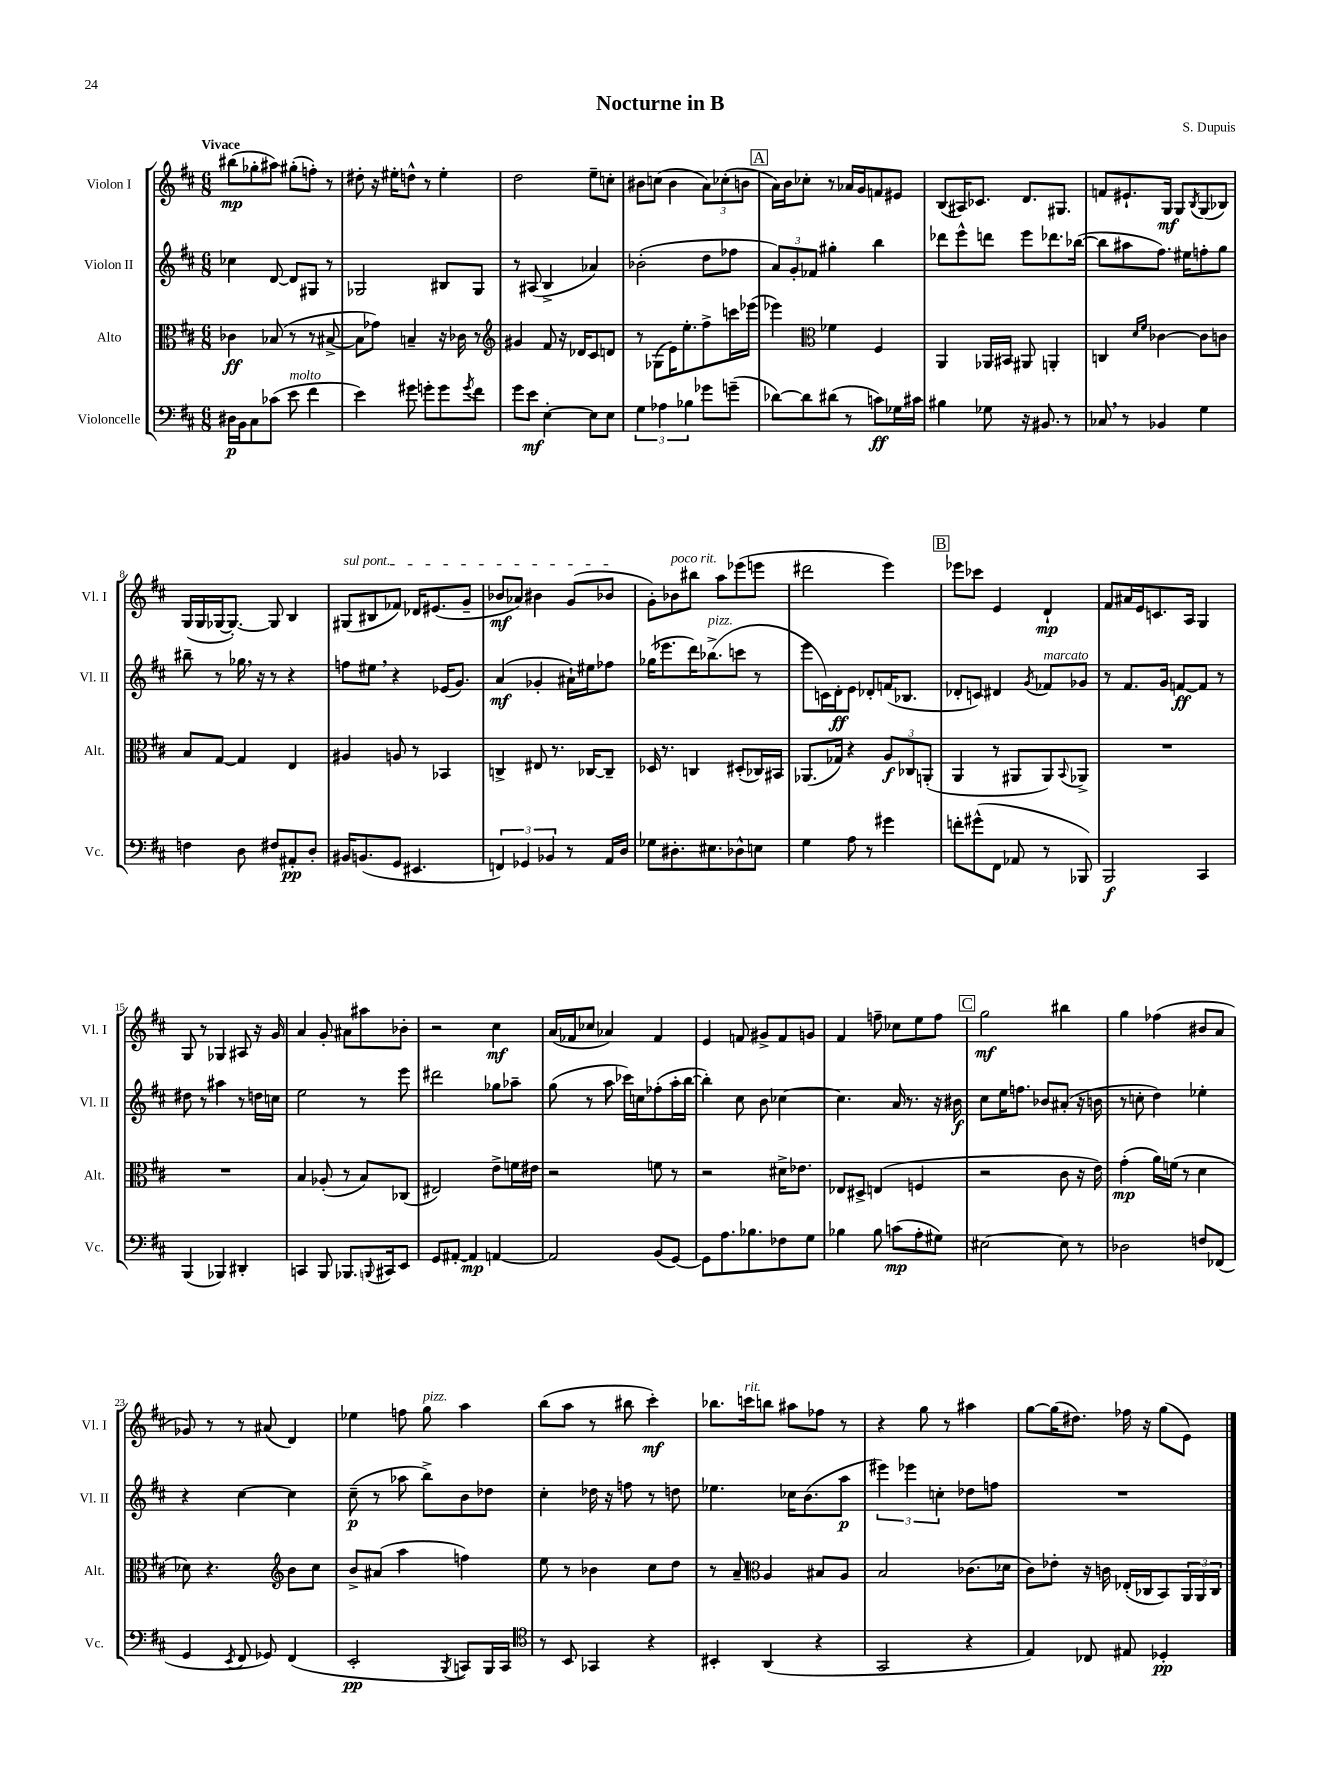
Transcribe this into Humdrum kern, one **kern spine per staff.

**kern	**dynam	**kern	**dynam	**kern	**dynam	**kern	**dynam
*part4	*part4	*part3	*part3	*part2	*part2	*part1	*part1
*staff4	*staff4	*staff3	*staff3	*staff2	*staff2	*staff1	*staff1
*I"Violoncelle	*	*I"Alto	*	*I"Violon II	*	*I"Violon I	*
*I'Vc.	*	*I'Alt.	*	*I'Vl. II	*	*I'Vl. I	*
*clefF4	*	*clefC3	*	*clefG2	*	*clefG2	*
*k[f#c#]	*	*k[f#c#]	*	*k[f#c#]	*	*k[f#c#]	*
*M6/8	*	*M6/8	*	*M6/8	*	*M6/8	*
=1	=1	=1	=1	=1	=1	=1	=1
!	!	!	!	!	!	!LO:TX:a:B:t=Vivace	!
16D#X\LL	p	4c-X\	ff	4cc-X\	.	(8bb#X\L	mp
16BB\J	.	.	.	.	.	.	.
8C#\	.	.	.	.	.	8gg-X'\	.
(8c-X\J	.	(8B-X/	.	[8d/	.	8aa#X\J)	.
!LO:TX:a:i:t=molto	!	!	!	!	!	!	!
8e\	.	8r	.	8d/L]	.	(8gg#X'\L	.
4f#\	.	8r	.	8G#X/J	.	8ffn'\J)	.
.	.	[8B#X^/	.	8r	.	8r	.
=2	=2	=2	=2	=2	=2	=2	=2
4e\)	.	8B#\L]	.	2G-X/	.	8dd#X'\	.
.	.	8g-X\J)	.	.	.	16r	.
.	.	.	.	.	.	16ee#X'\KL	.
8g#X\	.	4Bn~/	.	.	.	8ddn^^\J	.
8gn'\L	.	.	.	.	.	8r	.
8g\	.	16r	.	8B#X/L	.	4ee#'\	.
.	.	16c-X\	.	.	.	.	.
8qg/	.	.	.	.	.	.	.
8f#\J	.	8r	.	8G-/J	.	.	.
=3	=3	=3	=3	=3	=3	=3	=3
*	*	*clefG2	*	*	*	*	*
8g\L	.	4g#X/	.	8r	.	2dd\	.
8e\J	mf	.	.	(8A#X/	.	.	.
[4E'\	.	8f#/	.	4B^/	.	.	.
.	.	16r	.	.	.	.	.
.	.	16d-X/KL	.	.	.	.	.
8E\L]	.	8c#/	.	4a-X/)	.	8ee~\L	.
8E\J	.	8dn/J	.	.	.	8ccn'\J	.
=4	=4	=4	=4	=4	=4	=4	=4
6G\	.	8r	.	(2b-X'\	.	8b#X\L	.
.	.	(8G-X\L	.	.	.	(8ccn\J	.
6A-X\	.	.	.	.	.	.	.
.	.	16e\K)	.	.	.	4b#\	.
.	.	8.ee'\	.	.	.	.	.
6B-X\	.	.	.	.	.	.	.
8g-X\L	.	8ff#^\	.	8dd\L	.	12a\L)	.
.	.	.	.	.	.	(12cc-X'\	.
(8gn~\J	.	16cccn\L	.	8ff-X\J	.	.	.
.	.	.	.	.	.	12bn\J	.
.	.	(16eee-X\JJ	.	.	.	.	.
!!LO:REH:place=s1:t=A
=5	=5	=5	=5	=5	=5	=5	=5
[8d-X\L)	.	4eee-X\)	.	12a/L)	.	16a\LL)	.
.	.	.	.	.	.	16b\J	.
.	.	.	.	12g'/	.	.	.
8d-\]	.	.	.	.	.	8cc-X'\J	.
.	.	.	.	12f-X/J	.	.	.
*	*	*clefC3	*	*	*	*	*
(8d#X\J	.	4f-X\	.	4gg#X'\	.	8r	.
8r	.	.	.	.	.	16a-X/LL	.
.	.	.	.	.	.	16g/J	.
8cn\L)	ff	4F#/	.	4bb\	.	8fn/	.
16G-X\L	.	.	.	.	.	8e#X/J	.
16c#X\JJ	.	.	.	.	.	.	.
=6	=6	=6	=6	=6	=6	=6	=6
4B#X\	.	4AA/	.	8ddd-X\L	.	(8B/L	.
.	.	.	.	8eee^^\	.	16A#X/K)	.
.	.	.	.	.	.	8.c-X/J	.
8G-X\	.	16AA-X/LL	.	8dddn\J	.	.	.
.	.	16BB#X/JJ	.	.	.	.	.
16r	.	8AA#X/	.	8eee\L	.	8.d/L	.
8.BB#X/	.	.	.	.	.	.	.
.	.	4AAn'/	.	8.ddd-X\	.	.	.
.	.	.	.	.	.	8.G#X/J	.
8r	.	.	.	.	.	.	.
.	.	.	.	([16bb-X\Jk	.	.	.
=7	=7	=7	=7	=7	=7	=7	=7
8C-X,/	.	4Cn/	.	8bb-\L]	.	8fn/L	.
8r	.	.	.	8aa#X\	.	8.e#X`/	.
.	.	16qqd/LL	.	.	.	.	.
.	.	16qqf#/JJ	.	.	.	.	.
4BB-X/	.	[4c-X\	.	8.ff#\J)	.	.	.
.	.	.	.	.	.	16G/Jk	mf
.	.	.	.	.	.	8G/L	.
.	.	.	.	16ee#X\KL	.	.	.
.	.	.	.	.	.	8qB/	.
4G\	.	8c-\L]	.	8ffn'\	.	(8G/	.
.	.	8cn\J	.	8gg\J	.	8B-X/J)	.
!!LO:LB:g=z
=8	=8	=8	=8	=8	=8	=8	=8
4Fn\	.	8B/L	.	8bb#X~\	.	(16G/LL	.
.	.	.	.	.	.	16G/	.
.	.	[8G/J	.	8r	.	[16G-X/J	.
.	.	.	.	.	.	8.G-'/J_)	.
8D\	.	4G/]	.	16gg-X,\	.	.	.
.	.	.	.	16r	.	.	.
8F#X/L	.	.	.	8r	.	8G-/]	.
8AA#X'/	pp	4E/	.	4r	.	4B/	.
8D'/J	.	.	.	.	.	.	.
=9	=9	=9	=9	=9	=9	=9	=9
!	!	!	!	!	!	!LO:TX:a:i:t=sul pont.	!
16BB#X/KL	.	4A#X/	.	8ffn\L	.	(8G#X/L	.
(8.BBn/	.	.	.	.	.	.	.
.	.	.	.	8ee#X,\J	.	8B#X/	.
8GG/J	.	8An/	.	4r	.	8f-X/J)	.
4.EE#X/	.	8r	.	.	.	16d-X/KL	.
.	.	.	.	.	.	(8.e#X/	.
.	.	4BB-X/	.	(16e-X/KL	.	.	.
.	.	.	.	8.g/J)	.	.	.
.	.	.	.	.	.	8g~/J	.
=10	=10	=10	=10	=10	=10	=10	=10
6FFn/)	.	4Cn^/	.	(4a/	mf	8b-X/L	mf
.	.	.	.	.	.	8a-X/J)	.
6GG-X/	.	.	.	.	.	.	.
.	.	8E#X/	.	4g-X'/	.	4b#X\	.
6BB-X/	.	.	.	.	.	.	.
.	.	8.r	.	.	.	.	.
8r	.	.	.	16a#X`\LL)	.	(8g/L	.
.	.	[16C-X/KL	.	16ee#X\J	.	.	.
16AA/LL	.	8C-~/J]	.	8ff-X\J	.	8b-X/J	.
16D/JJ	.	.	.	.	.	.	.
=11	=11	=11	=11	=11	=11	=11	=11
8G-X\L	.	16D-X/	.	(16gg-X\KL	.	8g'\L)	.
.	.	8.r	.	8.eee-X\	.	.	.
!	!	!	!	!	!	!LO:TX:a:i:t=poco rit.	!
8.D#X'\	.	.	.	.	.	8b-X\	.
.	.	4Cn/	.	16ddd\K)	.	8bb#X\J	.
!	!	!	!	!LO:TX:a:i:t=pizz.	!	!	!
8.E#X\	.	.	.	(8.bb-X^\	.	.	.
.	.	.	.	.	.	8aa\L	.
8D-X^^\	.	(8D#X'/L	.	8cccn\J	.	(8eee-X\	.
8En\J	.	16C-X/L)	.	8r	.	8eeen\J	.
.	.	16BB#X/JJ	.	.	.	.	.
=12	=12	=12	=12	=12	=12	=12	=12
4G\	.	(8.AA-X/L	.	8eee\L	.	2ddd#X\	.
.	.	.	.	16cn\L)	.	.	.
.	.	16G-X/Jk)	.	16d'\J	ff	.	.
8A\	.	4r	.	8e\J	.	.	.
8r	.	.	.	8d-X'/L	.	.	.
4g#X\	.	12A/L	f	(16fn/K	.	4eee\)	.
.	.	.	.	8.B-X/J	.	.	.
.	.	12C-X/	.	.	.	.	.
.	.	(12AAn'/J	.	.	.	.	.
!!LO:REH:place=s1:t=B
=13	=13	=13	=13	=13	=13	=13	=13
8fn'\L	.	4AA/	.	8d-X'/L	.	8eee-X\L	.
(8g#X^^\	.	.	.	8cn/J)	.	8ccc-X\J	.
8FF#\J	.	8r	.	4d#X/	.	4e/	.
8AA-X/	.	8AA#X/L	.	.	.	.	.
.	.	.	.	8qg/	.	.	.
!	!	!	!	!LO:TX:a:i:t=marcato	!	!	!
8r	.	8AA#/)	.	8f-X/L	.	4d`/	mp
.	.	8qqBB/	.	.	.	.	.
8BBB-X/)	.	8AA-X^/J	.	8g-X/J	.	.	.
=14	=14	=14	=14	=14	=14	=14	=14
2BBB/	f	2.r	.	8r	.	8f#/L	.
.	.	.	.	8.f#/L	.	16a#X/L	.
.	.	.	.	.	.	16e/J	.
.	.	.	.	.	.	8.cn/	.
.	.	.	.	16g/Jk	.	.	.
.	.	.	.	[8fn/L	ff	.	.
.	.	.	.	.	.	16A/Jk	.
4CC#/	.	.	.	8f/J]	.	4G/	.
.	.	.	.	8r	.	.	.
!!LO:LB:g=z
=15	=15	=15	=15	=15	=15	=15	=15
(4BBB/	.	2.r	.	8dd#X\	.	8G/	.
.	.	.	.	8r	.	8r	.
4BBB-X/)	.	.	.	4aa#X\	.	4G-X/	.
4DD#X'/	.	.	.	8r	.	8A#X/	.
.	.	.	.	16ddn\LL	.	16r	.
.	.	.	.	16ccn\JJ	.	16g/	.
=16	=16	=16	=16	=16	=16	=16	=16
4CCn/	.	4B/	.	2ee\	.	4a/	.
8BBB/	.	(8A-X'/	.	.	.	8g'/	.
8.BBB-X/L	.	8r	.	.	.	8a#X\L	.
.	.	8B/L)	.	8r	.	8aa#X\	.
8qqBBBn/	.	.	.	.	.	.	.
16CC#X/k	.	.	.	.	.	.	.
8EE/J	.	(8C-X/J	.	8eee\	.	8b-X'\J	.
=17	=17	=17	=17	=17	=17	=17	=17
8GG/L	.	2E#X/)	.	2ddd#X\	.	2r	.
[8AA#X'/J	.	.	.	.	.	.	.
4AA#/]	mp	.	.	.	.	.	.
[4AAn/	.	8e^\L	.	8gg-X\L	.	4cc#\	mf
.	.	16fn\L	.	8aa-X~\J	.	.	.
.	.	16e#X\JJ	.	.	.	.	.
=18	=18	=18	=18	=18	=18	=18	=18
2AA/]	.	2r	.	(8gg\	.	(16a/LL	.
.	.	.	.	.	.	16f-X/J	.
.	.	.	.	8r	.	8cc-X/J	.
.	.	.	.	8aa\	.	4a-X/)	.
.	.	.	.	16ccc-X\LL)	.	.	.
.	.	.	.	16ccn\J	.	.	.
(8BB/L	.	8fn\	.	(8ff-X'\	.	4f-/	.
[8GG/J)	.	8r	.	16aa'\L	.	.	.
.	.	.	.	[16bb\JJ	.	.	.
=19	=19	=19	=19	=19	=19	=19	=19
8GG\L]	.	2r	.	4bb'\])	.	4e/	.
8.A\	.	.	.	.	.	.	.
.	.	.	.	8cc#\	.	8fn/	.
8.B-X\	.	.	.	.	.	.	.
.	.	.	.	8b\	.	8g#X^/L	.
8F-X\	.	16d#X^\KL	.	[4cc-X\	.	8f/	.
.	.	8.e-X\J	.	.	.	.	.
8G\J	.	.	.	.	.	8gn/J	.
=20	=20	=20	=20	=20	=20	=20	=20
4B-X\	.	8E-X/L	.	4.cc-\]	.	4f#/	.
.	.	8D#X^/J	.	.	.	.	.
8B-\	.	(4En/	.	.	.	8ffn~\	.
(8cn\L	mp	.	.	16a/	.	8cc-X\L	.
.	.	.	.	8.r	.	.	.
8A'\	.	4Fn/	.	.	.	8ee\	.
8G#X\J)	.	.	.	16r	.	8ff\J	.
.	.	.	.	16b#X\	f	.	.
!!LO:REH:place=s1:t=C
=21	=21	=21	=21	=21	=21	=21	=21
[2E#X\	.	2r	.	8cc#\L	.	2gg\	mf
.	.	.	.	16ee\K	.	.	.
.	.	.	.	8.ffn\J	.	.	.
.	.	.	.	8b-X/L	.	.	.
8E#\]	.	8c#\	.	(8a#X'/J	.	4bb#X\	.
8r	.	16r	.	16r	.	.	.
.	.	16e\)	.	16bn\	.	.	.
=22	=22	=22	=22	=22	=22	=22	=22
2D-X\	.	(4g'\	mp	8r	.	4gg\	.
.	.	.	.	8ccn'\	.	.	.
.	.	16a\LL)	.	4dd\)	.	(4ff-X\	.
.	.	(16fn\JJ	.	.	.	.	.
.	.	8r	.	.	.	.	.
8Fn/L	.	4d\	.	4ee-X'\	.	8b#X/L	.
(8FF-X/J	.	.	.	.	.	8a/J	.
!!LO:LB:g=z
=23	=23	=23	=23	=23	=23	=23	=23
4GG/	.	8d-X\)	.	4r	.	8g-X/)	.
.	.	4.r	.	.	.	8r	.
8qEE/	.	.	.	.	.	.	.
8FF#/	.	.	.	[4cc#\	.	8r	.
8GG-X/)	.	.	.	.	.	(8a#X/	.
*	*	*clefG2	*	*	*	*	*
(4FF#/	.	8b\L	.	4cc#\]	.	4d/)	.
.	.	8cc#\J	.	.	.	.	.
=24	=24	=24	=24	=24	=24	=24	=24
2EE'/	pp	8b^/L	.	(8cc#~\	p	4ee-X\	.
.	.	(8a#X/J	.	8r	.	.	.
.	.	4aa\	.	8aa-X\	.	8ffn\	.
!	!	!	!	!	!	!LO:TX:a:i:t=pizz.	!
.	.	.	.	8bb^\L)	.	8gg\	.
8qBBB/	.	.	.	.	.	.	.
8CCn/L)	.	4ffn\)	.	8b\	.	4aa\	.
16BBB/L	.	.	.	8dd-X\J	.	.	.
16CC/JJ	.	.	.	.	.	.	.
=25	=25	=25	=25	=25	=25	=25	=25
*clefC4	*	*	*	*	*	*	*
8r	.	8ee\	.	4cc#'\	.	(8bb\L	.
8BB/	.	8r	.	.	.	8aa\J	.
4GG-X/	.	4b-X\	.	16dd-X\	.	8r	.
.	.	.	.	16r	.	.	.
.	.	.	.	8ffn\	.	8bb#X\	.
4r	.	8cc#\L	.	8r	.	4ccc#'\)	mf
.	.	8dd\J	.	8ddn\	.	.	.
=26	=26	=26	=26	=26	=26	=26	=26
4BB#X'/	.	8r	.	4.ee-X\	.	8.bb-X\L	.
.	.	8a~/	.	.	.	.	.
!	!	!	!	!	!	!LO:TX:a:i:t=rit.	!
.	.	.	.	.	.	16cccn\k	.
*	*	*clefC3	*	*	*	*	*
(4AA/	.	4A/	.	.	.	8bbn\J	.
.	.	.	.	16cc-X\KL	.	8aa#X\L	.
.	.	.	.	(8.b\	.	.	.
4r	.	8B#X/L	.	.	.	8ff-X\J	.
.	.	8A/J	.	8aa\J	p	8r	.
=27	=27	=27	=27	=27	=27	=27	=27
2GG/	.	2B/	.	6eee#X\)	.	4r	.
.	.	.	.	6eee-X\	.	.	.
.	.	.	.	.	.	8gg\	.
.	.	.	.	6ccn'\	.	.	.
.	.	.	.	.	.	8r	.
4r	.	(8.c-X\L	.	8dd-X\L	.	4aa#X\	.
.	.	.	.	8ffn\J	.	.	.
.	.	16d-X\Jk	.	.	.	.	.
=28	=28	=28	=28	=28	=28	=28	=28
4E/)	.	8c#\L)	.	2.r	.	[8gg\L	.
.	.	8e-X'\J	.	.	.	(16gg\K]	.
.	.	.	.	.	.	8.dd#X\J)	.
8C-X/	.	16r	.	.	.	.	.
.	.	16cn\	.	.	.	.	.
8E#X/	.	(16E-X'/LL	.	.	.	16ff-X\	.
.	.	16C-X/J	.	.	.	16r	.
4D-X'/	pp	8BB/)	.	.	.	(8gg\L	.
.	.	24AA/L	.	.	.	8e\J)	.
.	.	24AA/	.	.	.	.	.
.	.	24C-/JJ	.	.	.	.	.
==	==	==	==	==	==	==	==
*-	*-	*-	*-	*-	*-	*-	*-
